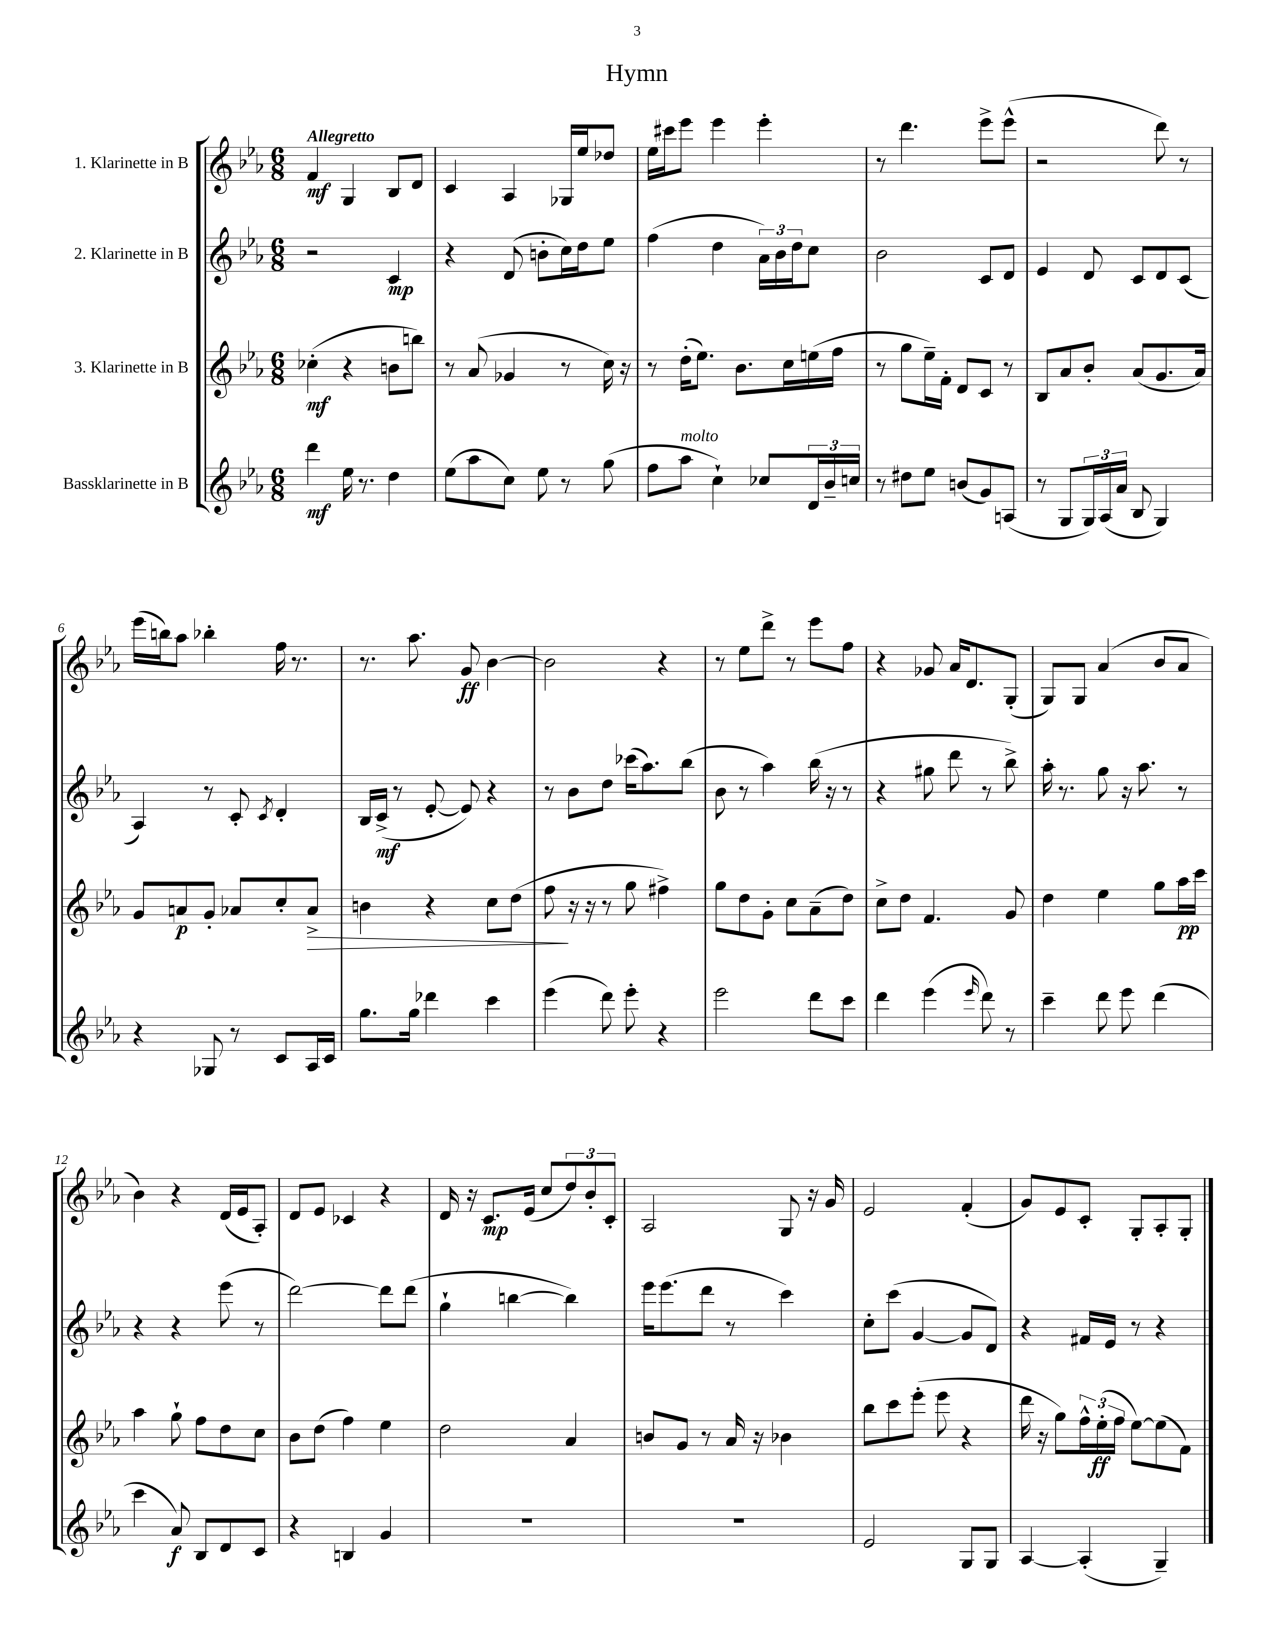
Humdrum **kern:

**kern	**kern	**kern	**kern
*staff4	*staff3	*staff2	*staff1
*clefG2	*clefG2	*clefG2	*clefG2
*k[b-e-a-]	*k[b-e-a-]	*k[b-e-a-]	*k[b-e-a-]
*M6/8	*M6/8	*M6/8	*M6/8
4ddd	(4cc-'	2r	4f
16ee-	4r	.	4G
8.r	.	.	.
4dd	8b	4c	8B-
.	8bb)	.	8d
=	=	=	=
(8ee-	8r	4r	4c
8aa-	(8a-	.	.
8cc)	4g-	(8d	4A-
8ee-	.	8b'	.
8r	8r	16cc)	16G-
.	.	16dd	16ee-
(8gg	16cc)	8ee-	8dd-
.	16r	.	.
=	=	=	=
8ff	8r	(4ff	16ee-
.	.	.	16ccc#
8aa-	(16dd'	.	8eee-
.	8.ee-)	.	.
4cc`)	.	4dd	4eee-
.	8.b-	.	.
8cc-	.	24a-)	4eee-'
.	.	24b-	.
.	16cc	.	.
.	.	24dd	.
24d	(16ee	8cc	.
24b-~	.	.	.
.	16ff	.	.
24cc	.	.	.
=	=	=	=
8r	8r	2b-	8r
8dd#	8gg	.	4.ddd
8ee-	16ee-~)	.	.
.	16f'	.	.
(8b	8d	.	.
8g)	8c	8c	8eee-^
(8A	8r	8d	(8eee-^^
=	=	=	=
8r	8B-	4e-	2r
8G	8a-	.	.
24G)	8b-'	8d	.
(24A-	.	.	.
24a-	.	.	.
8B-	(8a-	8c	.
4G)	8.g	8d	8ddd)
.	.	(8c	8r
.	16a-)	.	.
=	=	=	=
4r	8g	4A-)	(16eee-
.	.	.	16bb)
.	8a	.	8aa-
8G-	8g'	8r	4bb-'
8r	8a-	8c'	.
.	.	8qc	.
8c	8cc'	4d'	16ff
.	.	.	8.r
16A-	8a-^	.	.
16c	.	.	.
=	=	=	=
8.gg	4b	16B-	8.r
.	.	(16c^	.
.	.	8r	.
16gg	.	.	8.aa-
4ddd-	4r	[8e-'	.
.	.	8e-])	8g
4ccc	8cc	4r	[4b-
.	(8dd	.	.
=	=	=	=
(4eee-	8ff	8r	2b-]
.	16r	8b-	.
.	16r	.	.
8ddd)	8r	8dd	.
8eee-'	8gg	(16ccc-	.
.	.	8.aa-)	.
4r	4ff#^)	.	4r
.	.	(8bb-	.
=	=	=	=
2eee-	8gg	8b-	8r
.	8dd	8r	8ee-
.	8g'	4aa-)	8ddd^
.	8cc	.	8r
8ddd	(8a-~	(16bb-	8eee-
.	.	16r	.
8ccc	8dd)	8r	8ff
=	=	=	=
4ddd	8cc^	4r	4r
.	8dd	.	.
(4eee-	4.f	8gg#	8g-
.	.	8ddd	16a-
.	.	.	8.d
16qqeee-	.	.	.
8ddd)	.	8r	.
8r	8g	8bb-^)	(8G'
=	=	=	=
4ccc~	4dd	16aa-'	8G)
.	.	8.r	.
.	.	.	8G
8ddd	4ee-	8gg	(4a-
8eee-	.	16r	.
.	.	8.aa-	.
(4ddd	8gg	.	8b-
.	16aa-	8r	8a-
.	16ccc	.	.
=	=	=	=
4ccc	4aa-	4r	4b-)
8a-)	8gg`	4r	4r
8B-	8ff	.	.
8d	8dd	(8eee-	(16d
.	.	.	16e-
8c	8cc	8r	8A-')
=	=	=	=
4r	8b-	[2ddd)	8d
.	(8dd	.	8e-
4B	4ff)	.	4c-
4g	4ee-	8ddd]	4r
.	.	(8ddd	.
=	=	=	=
2.r	2dd	4gg`	16d
.	.	.	16r
.	.	.	8.c
.	.	[4bb	.
.	.	.	(16e-
.	.	.	8cc
.	4a-	4bb])	12dd)
.	.	.	12b-'
.	.	.	12c'
=	=	=	=
2.r	8b	16eee-	2A-
.	.	(8.eee-	.
.	8g	.	.
.	8r	8ddd	.
.	16a-	8r	.
.	16r	.	.
.	4b-	4ccc)	8G
.	.	.	16r
.	.	.	16g
=	=	=	=
2e-	8bb-	8cc'	2e-
.	8ccc	(8ccc	.
.	(8eee-'	[4g	.
.	8eee-	.	.
8G	4r	8g]	(4f'
8G	.	8d)	.
=	=	=	=
[4A-	16ddd	4r	8g)
.	16r	.	.
.	8gg)	.	8e-
(4A-']	24ff^^	16f#	8c'
.	(24ee-'	.	.
.	.	16e-	.
.	24ff	.	.
.	[8ee-)	8r	8G'
4G~)	(8ee-]	4r	8A-'
.	8f)	.	8G'
==	==	==	==
*-	*-	*-	*-
